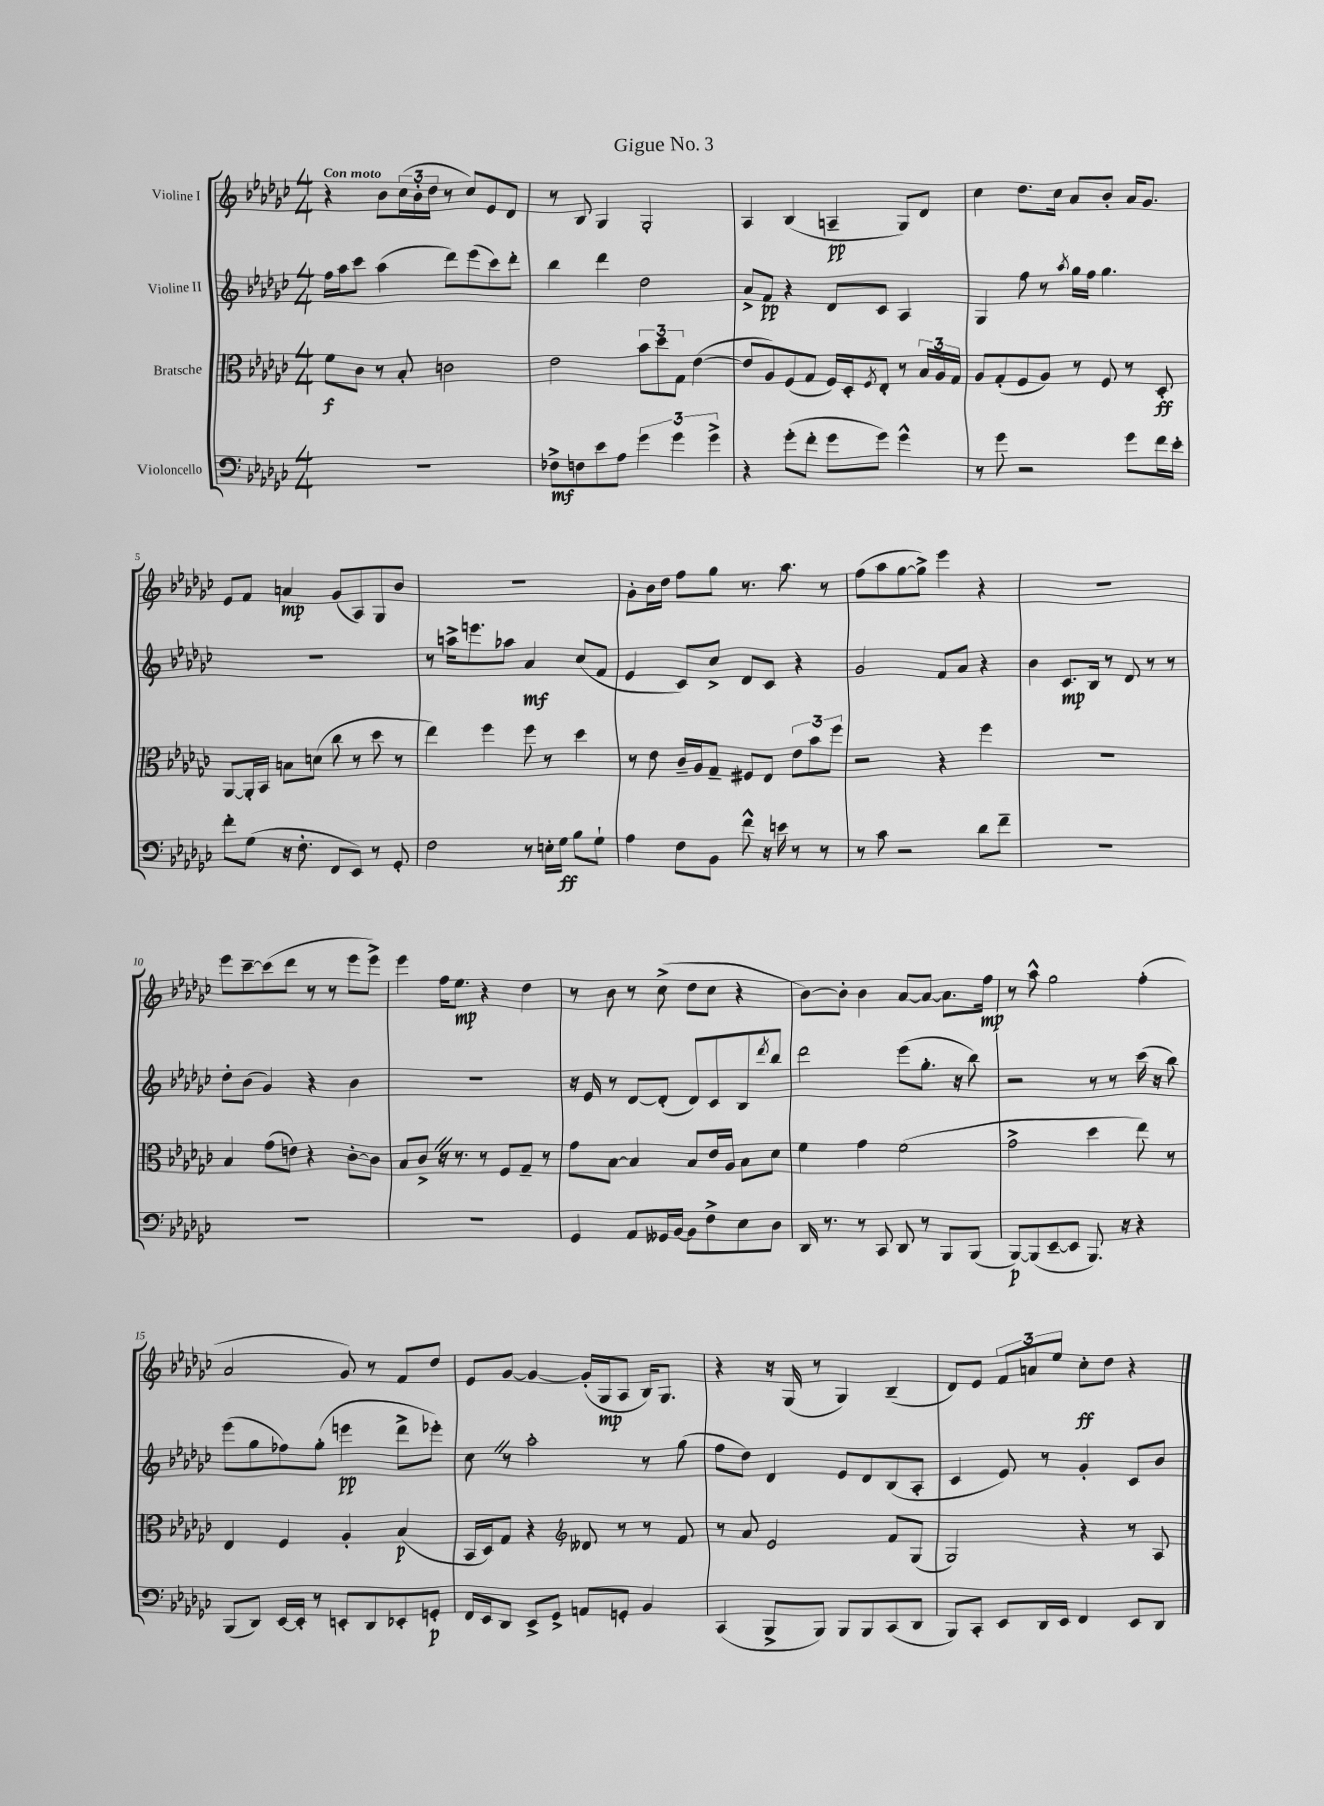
\header { title = "Gigue No. 3" }
<<
\new StaffGroup <<
\new Staff = "s0" \with { instrumentName = "Violine I" } {
    \clef treble \key ges \major \numericTimeSignature \time 4/4 \tempo "Con moto"
    r4 bes'8 \tuplet 3/2 { ces''16( bes'16-. des''16 } r8 ces''8) ees'8 des'8 |
    r8 bes8 ges4 ges2-. |
    aes4 bes4( a4--\pp ges8) des'8 |
    ces''4 des''8. ces''16 aes'8 bes'8-. aes'16 ges'8. |
    ees'8 f'8 a'4\mp ges'8( aes8) ges8 bes'8 |
    R1 |
    ges'8-. bes'16 des''16 f''8 ges''8 r8. aes''8. r8 |
    f''8( aes''8 ges''8~ ges''8->) ees'''4 r4 |
    R1 |
    ees'''8 ces'''8~-- ces'''8( des'''8 r8 r8 ees'''8 ees'''8->) |
    ees'''4 f''16 ees''8.\mp r4 des''4 |
    r8 bes'8 r8 ces''8->( des''8 ces''8 r4 |
    bes'8~) bes'8-. bes'4 aes'8~ aes'8~ aes'8. f''16\mp |
    r8 aes''8-^ ges''2 f''4-.( |
    aes'2 ges'8) r8 f'8 des''8 |
    ees'8 ges'8~ ges'4~ ges'16-.( ges16\mp aes8 bes16) ges8. |
    r4 r16 ges16( r8 ges4) bes4--( |
    des'8) ees'8 \tuplet 3/2 { f'8 a'8 ees''8 } ces''8-.\ff des''8 r4 \bar "|." |
}
\new Staff = "s1" \with { instrumentName = "Violine II" } {
    \clef treble \key ges \major \numericTimeSignature \time 4/4
    f''16 aes''16 ces'''8 aes''4( des'''8) ees'''8( ces'''8) des'''8-. |
    bes''4 des'''4 des''2 |
    aes'8-> f'8\pp r4 des'8 ces'8 aes4 |
    ges4 f''8 r8 \acciaccatura { aes''8 } ges''16 f''16 ges''4. |
    R1 |
    r8 a''16-> e'''8. aes''8 aes'4\mf ces''8( f'8 |
    ees'4 ces'8) ces''8-> des'8 ces'8 r4 |
    ges'2 f'8 aes'8 r4 |
    bes'4 ces'8.\mp bes16 r8 des'8 r8 r8 |
    des''8-. bes'8( ges'4) r4 bes'4 |
    R1 |
    r16 ees'16 r8 des'8~ des'8-.( des'8) ces'8 bes8 \acciaccatura { des'''8 } bes''8 |
    des'''2 ees'''8( ges''8.-. r16 bes''8) |
    r2 r8 r8 ces'''16( r16 bes''8) |
    ees'''8( ges''8 fes''8) ges''8-.( e'''4\pp des'''8-> ees'''8-.) |
    ces''8 \once \override BreathingSign.text = \markup { \musicglyph "scripts.caesura.straight" } \breathe r8 aes''2-. r8 ges''8( |
    f''8 des''8) des'4 ees'8 des'8 bes8( aes8-. |
    ces'4 ees'8) r8 ges'4-. ces'8 bes'8 \bar "|." |
}
\new Staff = "s2" \with { instrumentName = "Bratsche" } {
    \clef alto \key ges \major \numericTimeSignature \time 4/4
    f'8\f ces'8 r8 bes8-. c'2 |
    ees'2 \tuplet 3/2 { bes'8 des''8 ges8 } ees'4~( |
    ees'8 aes8) f8( ges8 f16) des16-. \acciaccatura { f8 } ees8-. r8 \tuplet 3/2 { bes16 aes16 ges16 } |
    aes8 ges8-.( f8 aes8) r8 f8 r8 des8-.\ff |
    aes,8~ aes,16-. bes,16 b8 d'8( ces''8 r8 des''8 r8 |
    ees''4) f''4 f''8 r8 des''4 |
    r8 ees'8 ces'16-- aes16 ges8-- fis8 ees8 \tuplet 3/2 { ees'8 bes'8 f''8 } |
    r2 r4 f''4 |
    R1 |
    bes4 ges'8( e'8) r4 ces'8~-. ces'8 |
    bes8 ces'8-> \once \override BreathingSign.text = \markup { \musicglyph "scripts.caesura.straight" } \breathe r16 r8. r8 f8 ges8-- r8 |
    ges'8 bes8~ bes4 bes8 ees'16 aes16 bes8 des'8 |
    f'4 ges'4 f'2( |
    ges'2-> des''4 ees''8) r8 |
    ees4 f4 aes4-. bes4\p( |
    bes,16 des16) ges8 r4 \clef treble deses'8 r8 r8 f'8 |
    r8 aes'8 ees'2 f'8 ges8( |
    ges2) r4 r8 aes8 \bar "|." |
}
\new Staff = "s3" \with { instrumentName = "Violoncello" } {
    \clef bass \key ges \major \numericTimeSignature \time 4/4
    R1 |
    fes8->\mf f8 ees'8 aes8 \tuplet 3/2 { ges'4 ges'4 ges'4-> } |
    r4 ges'8-.( f'8-. ges'8 ges'8) ges'4-^ |
    r8 ges'8 r2 ges'8 f'16 ees'16-. |
    f'8-. ges8( r16 f8.-. f,8 ees,8) r8 ges,8-. |
    f2 r8 e16-. ges16\ff bes8 ges8-! |
    aes4 f8 bes,8 f'8-^ r16 e'16 r8 r8 |
    r8 ces'8 r2 des'8 f'8-- |
    R1 |
    R1 |
    R1 |
    ges,4 aes,8 geses,16 bes,16~ bes,8 f8-> ees8 des8 |
    des,16 r8. r8 ces,8 des,8 r8 bes,,8 bes,,8( |
    bes,,8~\p) bes,,8( ees,8~-- ees,8 bes,,8.) r16 r4 |
    bes,,8( des,8) ees,16~ ees,16-. r8 e,8-. des,8 ees,8-. g,8-.\p |
    f,16 ees,16 des,8 ees,8-> ges,8-> a,8 g,8-. bes,4 |
    ces,4( bes,,8-> bes,,8) bes,,8 bes,,8 ces,8( des,8 |
    bes,,8) ces,8-. ees,8 des,16 ees,16 f,4 ees,8 des,8 \bar "|." |
}
>>
>>
